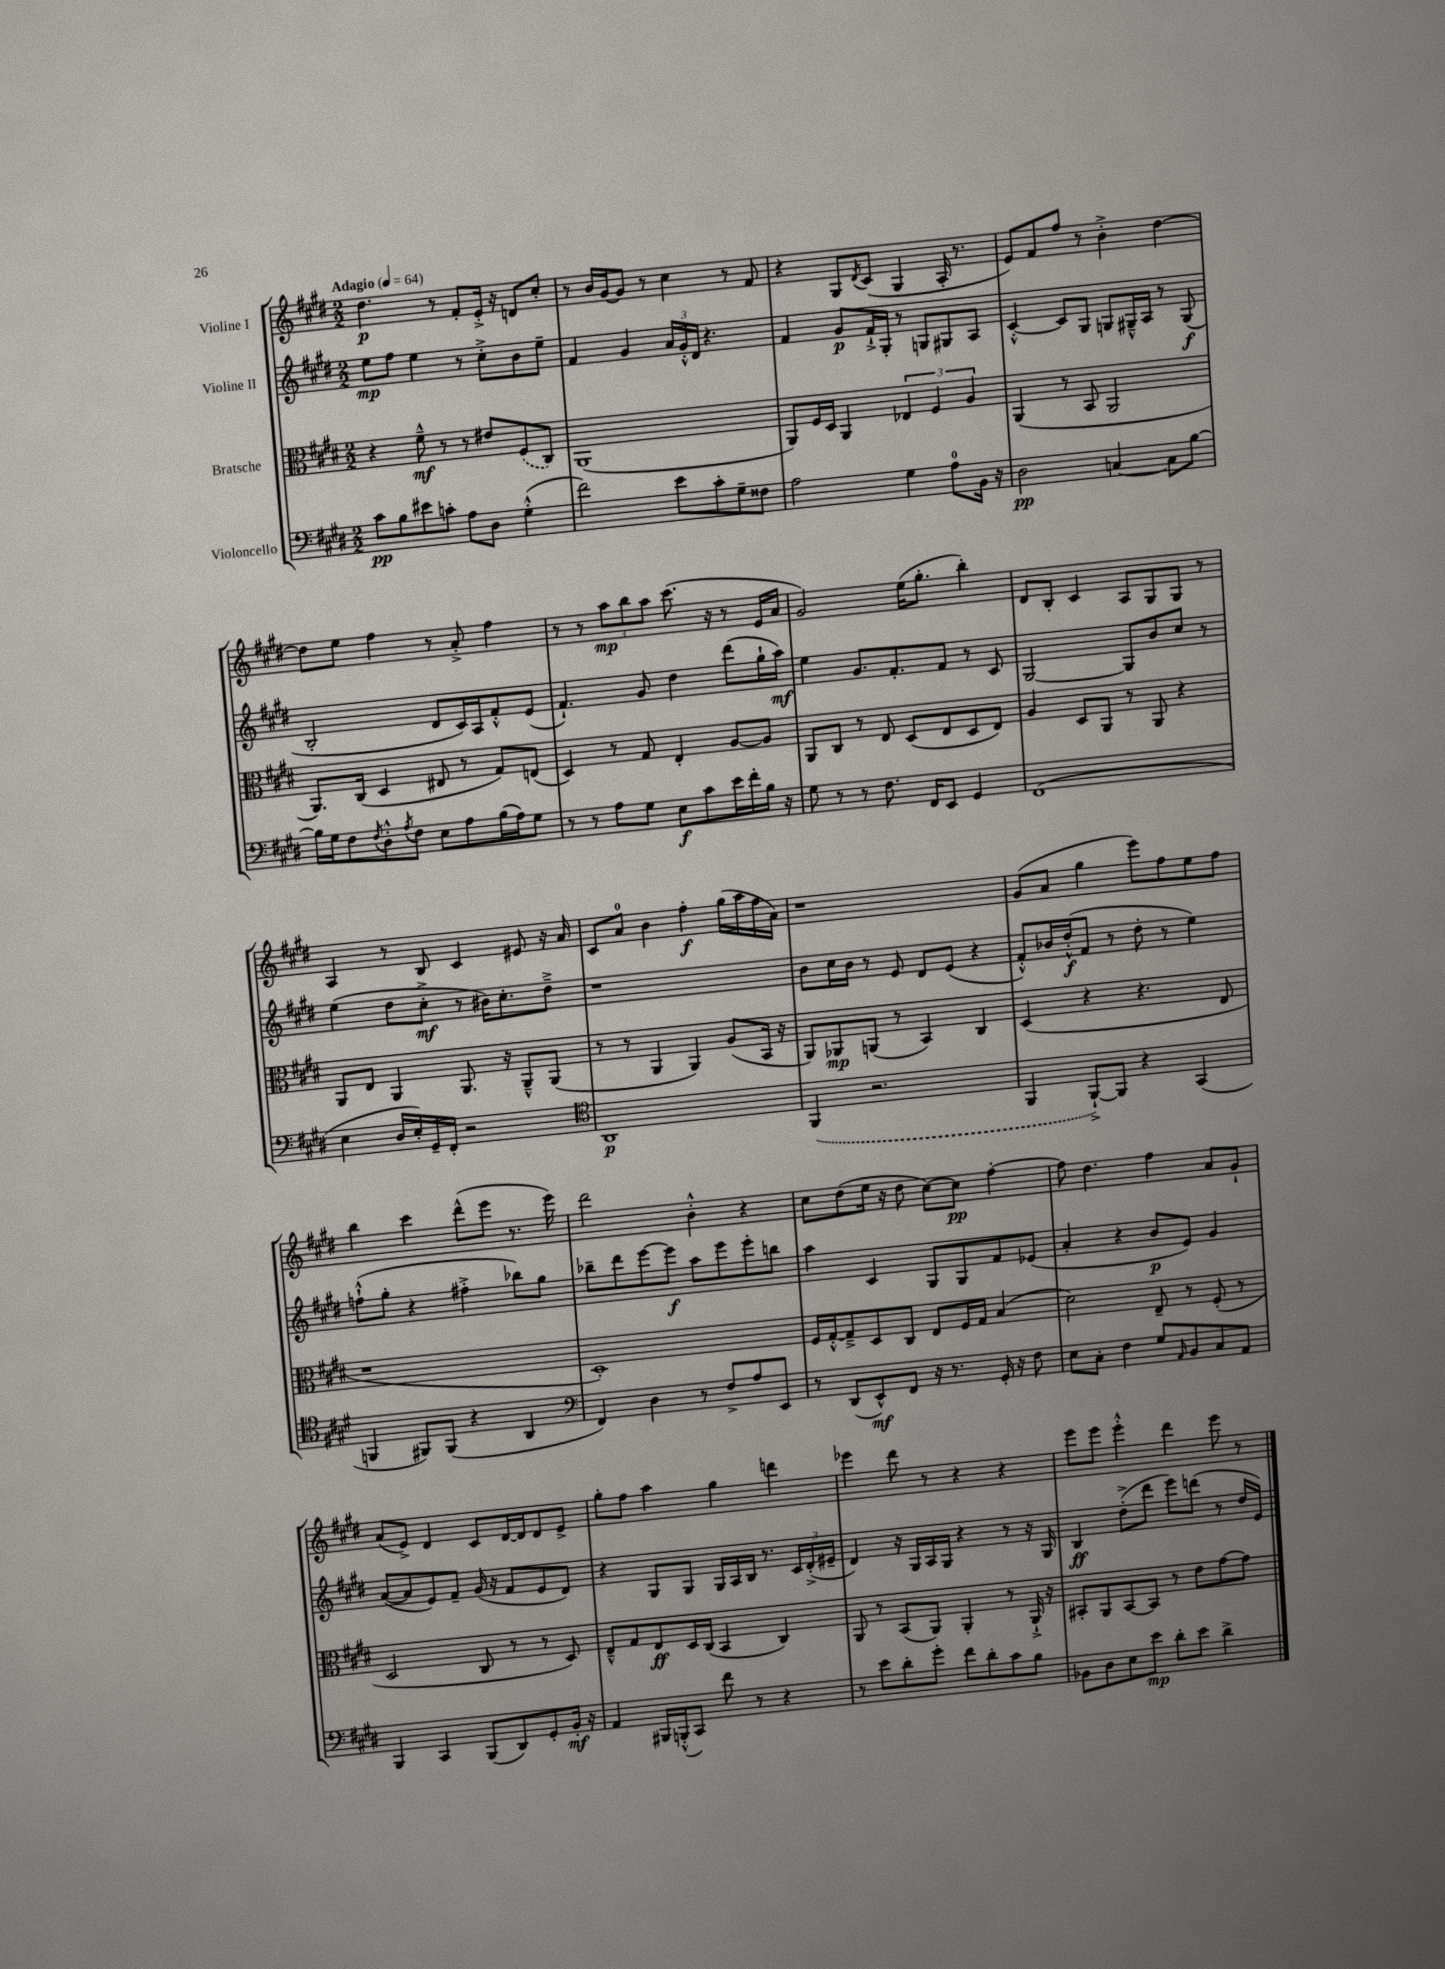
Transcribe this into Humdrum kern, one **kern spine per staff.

**kern	**kern	**kern	**kern
*staff4	*staff3	*staff2	*staff1
*clefF4	*clefC3	*clefG2	*clefG2
*k[f#c#g#d#]	*k[f#c#g#d#]	*k[f#c#g#d#]	*k[f#c#g#d#]
*M2/2	*M2/2	*M2/2	*M2/2
*MM64	*MM64	*MM64	*MM64
8c#\L	4r	8ee\L	4.dd#\
8B\	.	8ff#\J	.
8e#\	8f#~^^\	4ee\	.
8c'\J	8r	.	8r
8A\L	8r	8r	8f#'/L
8D#\J	8e#/L	8cc#'^\L	16e'^/Jk
.	.	.	16r
(4G#'^^\	(8F#/	8b\	8d/L
.	8C#/J)	8ee~\J	8cc#'/J
=	=	=	=
2f#\)	(1AA	4f#/	8r
.	.	.	16b/LL
.	.	.	[16g#/J
.	.	4g#/	8g#/]J
.	.	.	8r
8e\L	.	24a/LL	4cc#\
.	.	24g#'^^/	.
.	.	24d#/JJ	.
8c#'\	.	4.r	.
8G#~\	.	.	8r
8F##\J	.	.	8f#/
=	=	=	=
2A\	8AA/L)	4f#/	4r
.	16F#/L	.	.
.	16D#/JJ	.	.
.	4AA/	8g#/L	8G#/L
.	.	.	8qd#/
.	.	16f#`^/L	(8c#/J
.	.	16G#'/JJ	.
4G#\	6E-/	8r	4G#/
.	.	8G/L	.
.	6F#/	.	.
8A\L	.	8G#/	16A'/
.	.	.	8.r
.	6A/	.	.
16BB\Jk	.	8A/J	.
16r	.	.	.
=	=	=	=
2D#\	(4AA/	[4c#'^^/	8e/L)
.	.	.	8f#/
.	8r	8c#/]L	8ff#/J
.	8BB/	8G#/J	8r
[4C/	2AA/	8G/L	4b'^\
.	.	16G#~^^/L	.
.	.	16A/JJ	.
8C\]L	.	8r	[4dd#\
[8B\J	.	(8G#/	.
=	=	=	=
16B\]LL	8.AA/L)	2B'/	8dd#\]L
16G#\J	.	.	.
8F#\	.	.	8ee\J
.	(16C#/Jk	.	.
8qF#/	.	.	.
8D#'^^\	4D#/	.	4ff#\
8qA/	.	.	.
8F#\J	.	.	.
8E\L	8E#/	8d#/L	8r
8A\	8r	16c#/L)	8a'^/
.	.	16A/J	.
(16B\L	8G#/L)	8f#'^^/	4ff#\
16A\J)	.	.	.
8G#\J	(8E/J	(8e/J	.
=	=	=	=
8r	4D#/)	4.f#`/)	8r
8r	.	.	8r
8A\L	8r	.	12aa\L
.	.	.	12bb\
8G#\J	8G#/	8g#/	.
.	.	.	12aa\J
8E\L	4E'/	4dd#\	(8.ccc#\
8c#\	.	.	.
.	.	.	16r
16e\L	[8A/L	(8ddd#\L	8r
16f#'\	.	.	.
16B\JJ	8A/]J	16gg#`\L	16e/LL
16r	.	16aa\JJ)	16a/JJ
=	=	=	=
8G#\	8AA/L	4ee\	2g#/)
8r	8C#/J	.	.
8r	8r	8.g#/L	.
8.F#\	8E/	.	.
.	.	8.f#'/	.
.	(8D#/L	.	(16ee\LK
16FF#/LK	.	.	8.gg#'\J
8EE/J	8E/	8f#/J	.
4GG#/	8D#/	8r	4bb'\)
.	8E/J)	8c#/	.
=	=	=	=
(1FF#	4A/	[2G#/	8d#/L
.	.	.	8B'/J
.	8D#/L	.	4c#/
.	8AA/J	.	.
.	8r	8G#/]L	8A/L
.	8AA/	8b/	8G#/
.	4r	8cc#/J	8G#/J
.	.	8r	8r
=	=	=	=
4E\	8AA/L	(4ee\	4A/
.	8E/J	.	.
16D#/LL	4AA/	8dd#\L	8r
16E'/)	.	.	.
16GG#~/	.	8cc#'^\J	8B/
16FF#'/JJ	.	.	.
2r	8.AA/	8r	4c#/
.	.	16b#\LK)	.
.	16r	8.cc#'\	.
.	8AA~^^/L	.	8e#/
.	(8AA/J	8dd#~^\J	16r
.	.	.	16a/
=	=	=	=
*clefC4	*	*	*
1AA	8r	1r	8c#/L
.	8r	.	8a/J
.	4AA/	.	4b\
.	4AA/)	.	4ff#'\
.	(8A/L	.	(16gg#\LL
.	.	.	16aa\
.	16BB/Jk	.	16ff#\
.	16r	.	16a\JJ)
=	=	=	=
(4FF#/	8AA/L)	8b\L	1r
.	8AA-/	16cc#\L	.
.	.	16b\JJ	.
2.r	(8AA/J	8r	.
.	8r	8e/	.
.	4BB/)	8d#/L	.
.	.	(8e/J	.
.	4C#/	4r	.
=	=	=	=
4FF#/	(4D#/	8f#'^^/L)	(8g#/L
.	.	16b-/L	8a/J
.	.	(16dd#'^^/J	.
[8FF#`^/L)	4r	8f#/J	4gg#\
8FF#/]J	.	8r	.
4r	4.r	8dd#'\	8eee\L)
.	.	8r	8ff#\
(4GG#/	.	4ee\)	8ee\
.	8E/	.	8ff#\J
=	=	=	=
4FF/	1r	(8ff`^^\L	4bb\
.	.	8gg#'\J	.
8FF#/L)	.	4r	4ccc#\
(8FF#/J	.	.	.
4r	.	4ff#'^\	(8ddd#^^\L
.	.	.	8eee\J
4AA/	.	8bb-\L)	8.r
.	.	8gg#\J	.
.	.	.	16eee\)
=	=	=	=
*clefF4	*	*	*
4FF#/)	1D#')	8bb-~\L	2ddd#\
.	.	8ddd#\	.
4D#\	.	[8eee\	.
.	.	8eee\]J	.
8r	.	8aa\L	4b'^^\
8F#^/L	.	8eee\	.
8A/	.	8eee'\	4r
8EE/J	.	8bb\J	.
=	=	=	=
8r	16F#/LL	4aa\	8cc#\L
.	[16G#'^^/J	.	.
(8DD#/L	8G#~^/]	.	(8dd#\
8EE^^/)	8D#/	4c#/	16ee\Jk
.	.	.	16r
8FF#/J	8C#/J	.	8dd#\
16r	8E/L	8G#/L	[8cc#\L)
8.r	.	.	.
.	16F#/L	8G#/	8cc#\]J
.	16G#/JJ	.	.
16GG#'/	(4B/	8f#/	[4ff#'\
16r	.	.	.
8F#\	.	(8e-/J	.
=	=	=	=
8E\L	2d#\)	4a'/	8ff#\]
8C#'\J	.	.	4.dd#\
4F#\	.	4r	.
8G#/L	8E~/	8b/L	4ff#\
16qqAA/	.	.	.
8BB/	8r	8e/J)	.
8C#/	(8F#'/	4g#/	8a/L
8AA/J	8r	.	8g#`/J
=	=	=	=
4BBB/	2D#/	([8a/L	(8a/L
.	.	8a/]	8e^/J)
4CC#/	.	8e/)	4d#/
.	.	8f#~/J	.
(8BBB/L	8C#/	(16g#/	8c#/L
.	.	16r	.
8DD#/)	8r	8f#/L	[16d#/L
.	.	.	16d#/]J
8GG#'/	8r	8e/	8d#/
16BB'/Jk	8D#/)	8d#/J)	8e^/J
16r	.	.	.
=	=	=	=
4AA/	8E~^^/L	4r	8gg#'\L
.	8G#/	.	8ff#\J
16BBB#/LL	8E/	8G#/L	4aa\
(16BBB'^^/J	.	.	.
8CC#/J)	16D#/L	8G#/J	.
.	(16C#/JJ	.	.
8f#\	4BB/	16G#/LL	4gg#\
.	.	16A/	.
8r	.	16B/JJ	.
.	.	8.r	.
4r	4C#/)	.	4ddd\
.	.	24c#/LL	.
.	.	(24d#'^/	.
.	.	24e#~/JJ	.
=	=	=	=
8r	8AA/	4d#/)	4eee-\
8e\L	8r	.	.
8d#'\	(8BB/L	16r	8ddd#\
.	.	16G#/LL	.
8g#'\J	8AA/J)	16A/	8r
.	.	16G#/JJ	.
8f#\L	4AA'/	4r	4r
8d#'\	.	.	.
8c#\	8r	8r	4r
8B\J	16AA`^/	16r	.
.	16r	16G#/	.
=	=	=	=
8BB-\L	8BB#'/L	4B/	8eee\L
8D#\	8AA/	.	8eee\J
8E\	[8BB#/	(8dd#'^\L	4eee'^^\
8e\J	8BB#/]J	8ddd#\J	.
8d#'\L	8r	8eee\L)	4ddd#\
8e\J	8e\L	(8ddd\J	.
4d#^\	[8g#\	8r	8eee\
.	8g#\]J	16dd#/LL	8r
.	.	16e/JJ)	.
==	==	==	==
*-	*-	*-	*-
